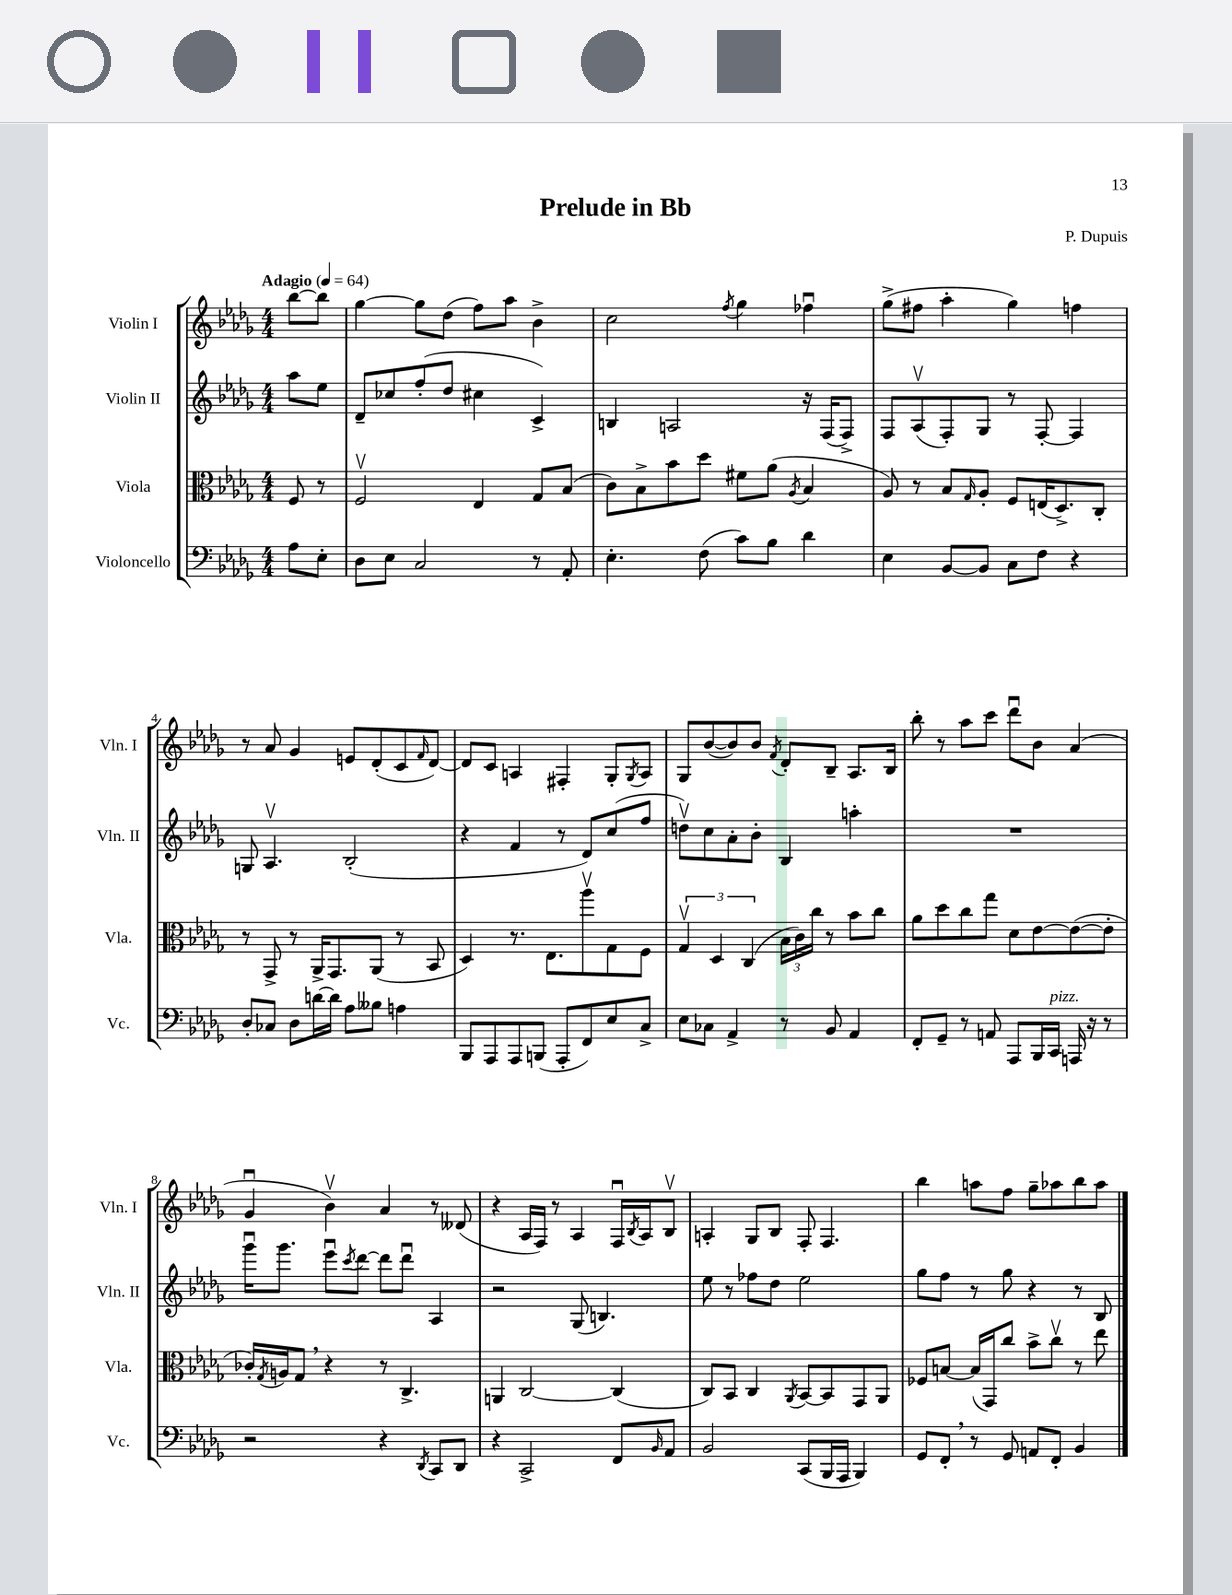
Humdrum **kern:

**kern	**kern	**kern	**kern
*staff4	*staff3	*staff2	*staff1
*clefF4	*clefC3	*clefG2	*clefG2
*k[b-e-a-d-g-]	*k[b-e-a-d-g-]	*k[b-e-a-d-g-]	*k[b-e-a-d-g-]
*M4/4	*M4/4	*M4/4	*M4/4
*MM64	*MM64	*MM64	*MM64
8A-	8F	8aa-	[8bb-
8E-'	8r	8ee-	8bb-]
=	=	=	=
8D-	2Fv	8d-~	[4gg-
8E-	.	8cc-	.
2C	.	(8ff'	8gg-]
.	.	8dd-	(8dd-
.	4E-	4cc#	8ff)
.	.	.	8aa-
8r	8G-	4c^)	4b-^
8AA-'	(8B-	.	.
=	=	=	=
4.E-'	8c)	4B	2cc
.	8B-^	.	.
.	8b-	2A	.
(8F	8dd-	.	.
.	.	.	8qff
8c)	8f#	.	4gg-
8B-	(8a-	.	.
.	8qA-	.	.
4d-	4B-	16r	4ff-u
.	.	(16F	.
.	.	8F^)	.
=	=	=	=
4E-	8A-)	8F	(8gg-^
.	8r	(8A-v	8ff#
[8BB-	8B-	8F')	4aa-'
.	16qqG-	.	.
8BB-]	8A-'	8G-	.
8C	8F	8r	4gg-)
8F	(16E	[8F'	.
.	8.D-^)	.	.
4r	.	4F]	4ff
.	8C'	.	.
=	=	=	=
8D-'	8r	8G	8r
8C-	8GG-^	4.A-v	8a-
8D-	8r	.	4g-
[16d	16AA-^	.	.
16d]	8.GG-	.	.
8A-	.	(2B-'	8e
8B--	(8AA-	.	(8d-'
4A	8r	.	8c
.	.	.	16qqf
.	8BB-	.	[8d-)
=	=	=	=
8BBB-	4D-)	4r	8d-]
8AAA-	.	.	8c
8AAA-	8.r	4f	4A
(8BBB	.	.	.
.	8.E-	.	.
8AAA-'	.	8r	4F#'
8FF)	8aa-v	8d-)	.
8E-	8G-	(8cc	8G-'
.	.	.	8qG-
8C^	8F	8ff	8A
=	=	=	=
8E-	6G-v	8ddv)	8G-
8C-	.	8cc	([8b-
.	6D-	.	.
4AA-^	.	8a-'	8b-])
.	(6C	.	.
.	.	8b-'	8b-
.	.	.	8qf
8r	24B-	4B-	8d-'
.	24c)	.	.
.	24cc	.	.
8BB-	8r	.	8B-~
4AA-	8b-	4aa'	8.A-
.	8cc	.	.
.	.	.	16B-
=	=	=	=
8FF'	8a-	1r	8bb-'
8GG-~	8dd-	.	8r
8r	8cc	.	8aa-
8AA	8gg-	.	8ccc
8AAA-	8d-	.	8ddd-u
16BBB-	[8e-	.	8b-
16CC	.	.	.
16AAA	(8e-_	.	(4a-
16r	.	.	.
8r	8e-']	.	.
=	=	=	=
2r	16c-')	16ggg-u	4g-u
.	8qG-	.	.
.	16A	8.ggg-	.
.	8G-	.	.
.	4r	8eee-u	4b-v)
.	.	8qccc	.
.	.	[8ddd-	.
4r	8r	8ddd-]	4a-
.	4.C^	8ddd-u	.
8qDD-	.	.	.
8CC	.	4A-	8r
8DD-	.	.	(8d--
=	=	=	=
4r	4AA	2r	4r
2CC^	[2C	.	16A-
.	.	.	16F)
.	.	.	8r
.	.	(8G-	4A-
.	.	4.B)	.
8FF	(4C]	.	16Fu
.	.	.	8qB-
.	.	.	16A-
16qqBB-	.	.	.
8AA-	.	.	8B-v
=	=	=	=
2BB-	8C)	8ee-	4A'
.	8BB-	8r	.
.	4C	8ff-	8G-
.	.	8dd-	8B-
.	8qAA-	.	.
(8CC	[8BB-	2ee-	8F'
16BBB-	8BB-]	.	4.F
16AAA-	.	.	.
4BBB-)	8GG-	.	.
.	8AA-	.	.
=	=	=	=
8GG-	8F-	8gg-	4bb-
8FF'	[8B	8ff	.
8r	(16B]	8r	8aa
.	16GG-)	.	.
8GG-	8cc	8gg-	8ff
8AA	8b-^	4r	8gg-~
8FF'	8ccv	.	8aa-
4BB-	8r	8r	8bb-
.	8ee-	8B-	8aa-
==	==	==	==
*-	*-	*-	*-
